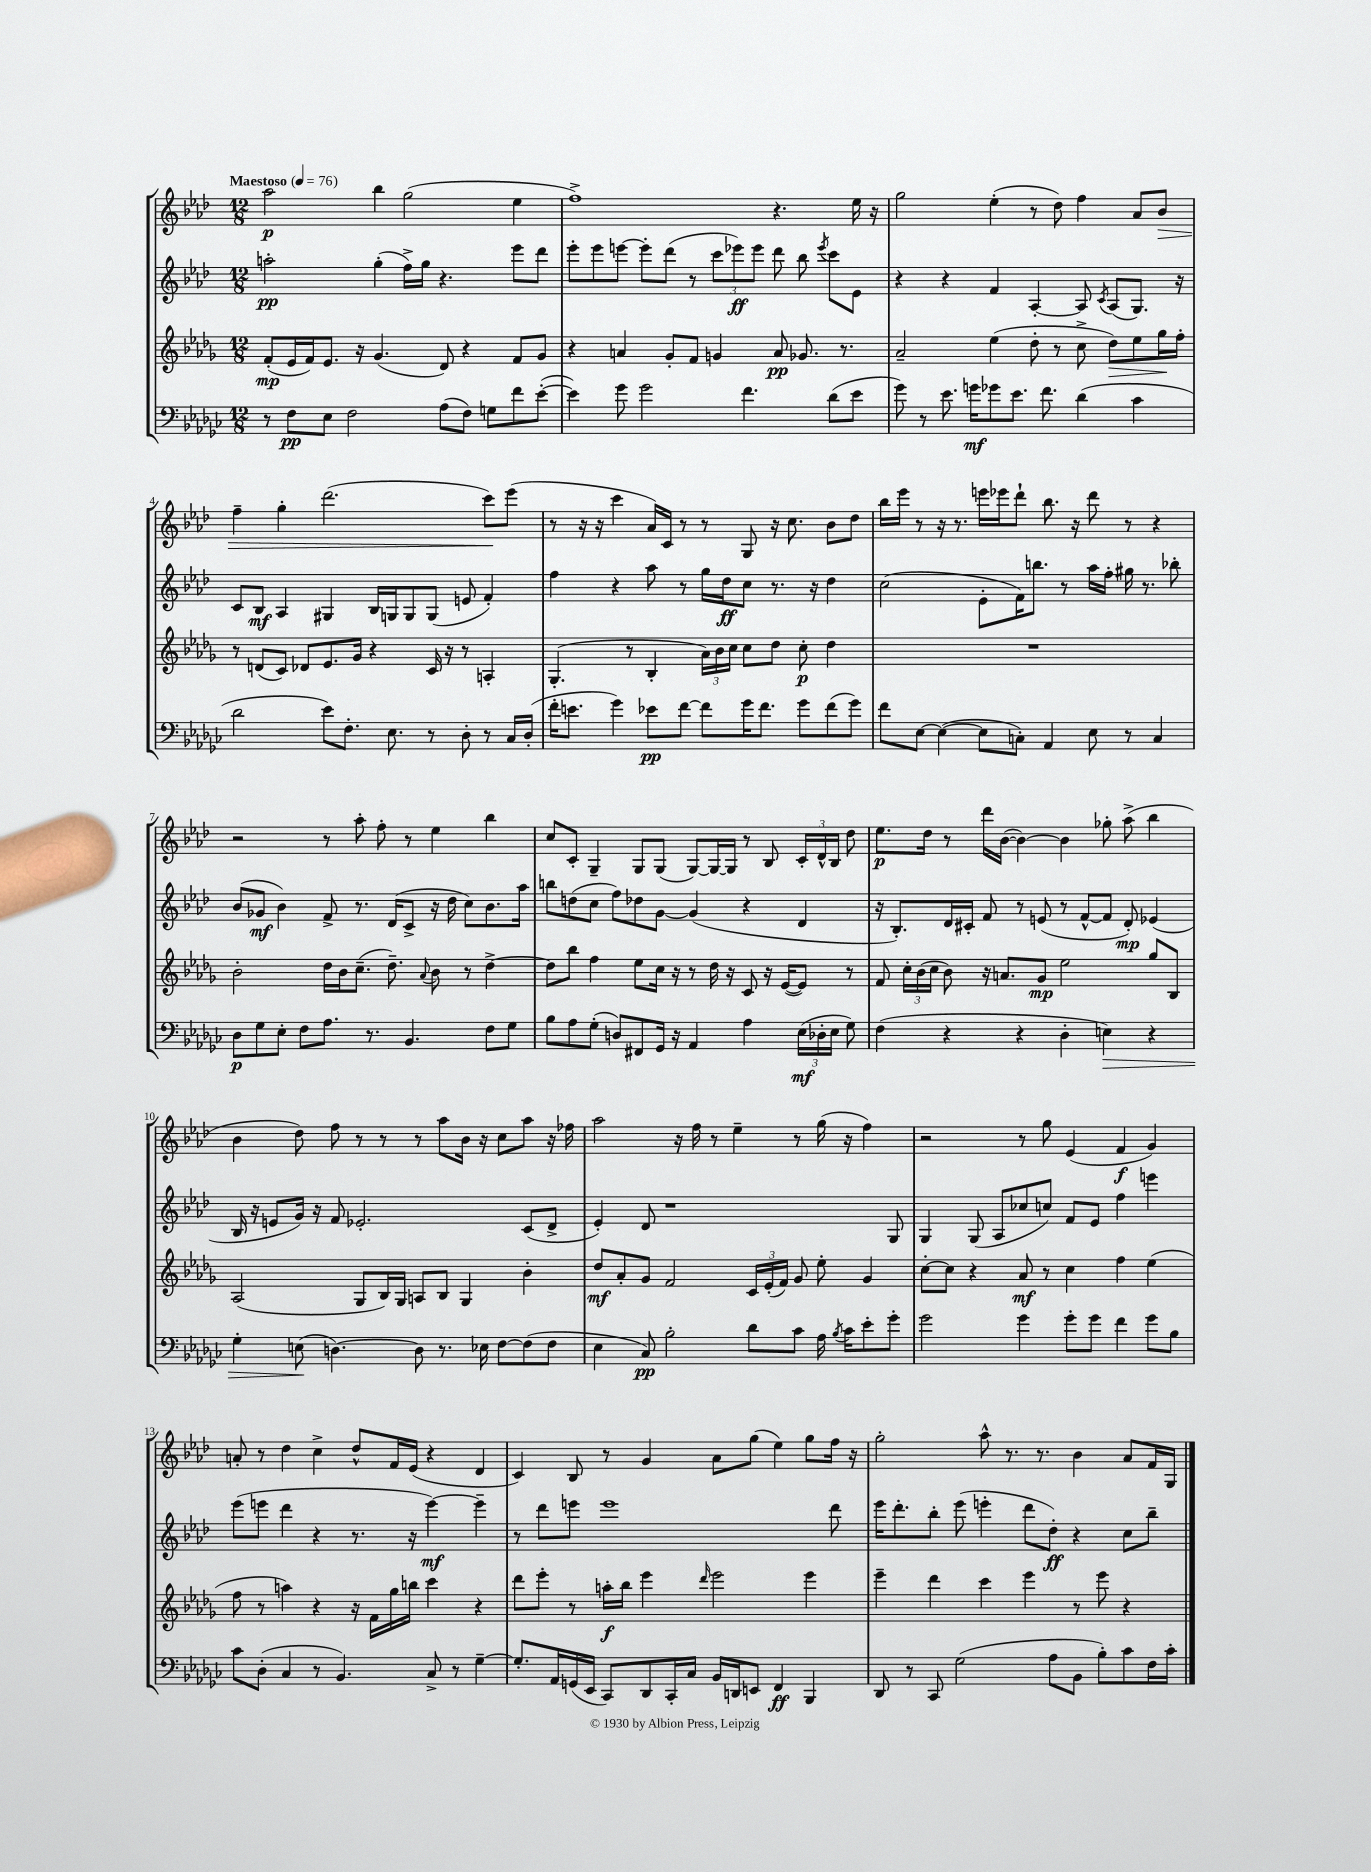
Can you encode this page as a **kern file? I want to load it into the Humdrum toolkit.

**kern	**kern	**kern	**kern
*staff4	*staff3	*staff2	*staff1
*clefF4	*clefG2	*clefG2	*clefG2
*k[b-e-a-d-g-c-]	*k[b-e-a-d-g-]	*k[b-e-a-d-]	*k[b-e-a-d-]
*M12/8	*M12/8	*M12/8	*M12/8
*MM76	*MM76	*MM76	*MM76
8r	(8f'/L	2aa'\	2aa-\
8F\L	16e-/L	.	.
.	16f/J)	.	.
8E-\J	8.e-/J	.	.
2F\	.	.	.
.	16r	.	.
.	(4.g-/	(4gg'\	4bb-\
.	.	16ff^\LL)	(2gg\
.	.	16gg\JJ	.
(8A-\L	8d-/)	4.r	.
8F\J)	4r	.	.
8G\L	.	.	.
8f\	8f/L	8eee-\L	4ee-\
([8e-'\J	8g-/J	8ddd-\J	.
=	=	=	=
4e-\])	4r	8eee-'\L	1ff^)
.	.	8eee-\	.
8g-\	4a/	[8eee\J	.
2g-\	.	8eee'\]L	.
.	8g-'/L	(8ddd-\J	.
.	8f/J	8r	.
.	4g/	12ccc\L	.
.	.	12eee-\)	.
4.f\	.	.	.
.	.	12eee-\J	.
.	8a/	8ddd-\	4.r
.	8.g-/	8bb-\	.
.	.	8qeee-/	.
(8d-\L	.	8ccc\L	.
.	8.r	.	.
8e-\J	.	8e-\J	16ee-\
.	.	.	16r
=	=	=	=
8g-\)	2a-~/	4r	2gg\
8r	.	.	.
8.e-\	.	4r	.
16g\LK	.	.	.
8g-\	(4ee-\	4f/	(4ee-'\
8.e-\J	.	.	.
.	8dd-'\	[4A-'/	8r
8.f\	.	.	.
.	8r	.	8dd-\)
(4d-\	8cc^\	8A-/]	4ff\
.	.	8qc/	.
.	8dd-\L)	(8A-/L	.
4c-\	8ee-\	8.G/J)	8a-/L
.	16gg-\L	.	8b-/J
.	16ff'\JJ	16r	.
=	=	=	=
2d-\	8r	8c/L	4ff~\
.	(8d/L	8B-/J	.
.	8c/J)	4A-/	4gg'\
.	8d-/L	.	.
8e-\L)	8.e-/	4G#/	(2.ddd-\
8.F'\J	.	.	.
.	16g-/Jk	.	.
.	4r	16B-/LL	.
8.E-\	.	16G/J	.
.	.	8G/	.
8r	16c/	(8G/J	.
.	16r	.	.
8D-'\	8r	8e/	.
8r	4A'/	4f'/)	8ccc\L)
16C-/LL	.	.	(8eee-\J
(16D-'/JJ	.	.	.
=	=	=	=
16f'\LK	(4.G-'/	4ff\	8r
8.e\J	.	.	.
.	.	.	16r
.	.	.	16r
4g-\)	.	4r	4ccc\
.	8r	.	.
8e-\L	4B-'/	8aa-\	16a-/LL)
.	.	.	16c/JJ
[8f\J	.	8r	8r
8f\]L	24a-\LL)	16gg\LL	8r
.	24b-\	.	.
.	.	16dd-\J	.
.	24cc\JJ	.	.
16g-\K	8cc\L	8cc\J	8G/
8.f\J	.	.	.
.	8dd-\J	8.r	16r
.	.	.	8.cc\
8g-\L	8cc'\	.	.
.	.	16r	.
(8f\	4dd-\	4dd-\	8b-\L
8g-\J)	.	.	8dd-\J
=	=	=	=
8f\L	1.r	(2cc\	16bb-\LL
.	.	.	16eee-\JJ
[8E-\J	.	.	8r
(4E-\_	.	.	16r
.	.	.	8.r
8E-\]L	.	8e-'\L	16eee\LL
.	.	.	16eee-\J
8C'\J)	.	16f\K)	8ddd-`\J
.	.	8.bb\J	.
4AA-/	.	.	8.bb-\
.	.	8r	.
.	.	.	16r
8E-\	.	16aa-\LL	8ddd-\
.	.	16ff'\JJ	.
8r	.	16gg#\	8r
.	.	8.r	.
4C/	.	.	4r
.	.	8bb-'\	.
=	=	=	=
8D-\L	2b-'\	(8b-/L	2r
8G-\	.	8g-/J	.
8E-'\J	.	4b-\)	.
8F\L	.	.	.
8.A-\J	16dd-\LL	8f^/	8r
.	16b-\J	.	.
.	(8.cc~\J	8.r	8aa-'\
8.r	.	.	.
.	.	.	8ff'\
.	8.dd-~\)	(16d-/LK	.
4.BB-/	.	8c^/J	8r
.	8qqa-/	.	.
.	8b-\	16r	4ee-\
.	.	16dd-\	.
.	8r	8cc\L)	.
8F\L	[4dd-^\	8.b-\	4bb-\
8G-\J	.	.	.
.	.	16aa-\Jk	.
=	=	=	=
8B-\L	8dd-\]L	8bb\L	8cc/L
8A-\	8bb-\J	(8dd\	8c'/J
(8G-'\J	4ff\	8cc\J	4G~/
8D/L)	.	8ff\L)	.
8FF#/	8ee-\L	8dd-\	8G/L
16GG-/Jk	16cc\Jk	[8g\J	(8G/J
16r	16r	.	.
4AA-/	8r	(4g/]	[8G/L)
.	16dd-\	.	16G/_L
.	16r	.	16G/]JJ
4A-\	8c/	4r	8r
.	16r	.	8B-/
.	([16e-/LK	.	.
(24E-\LL	8e-/]J)	4d-/	24c'/LL
24D-'\	.	.	24d-^^/
24E-\JJ	.	.	24B-/JJ
8G-\)	8r	.	8dd-\
=	=	=	=
(4F\	8f/	16r	8.ee-\L
.	.	8.B-'/L)	.
.	24cc'\LL	.	.
.	(24b-\	.	.
.	.	.	16dd-\Jk
.	24cc\JJ	.	.
4r	8b-\)	16d-/L	8r
.	.	16c#'/JJ	.
.	16r	8f/	16ddd-\LL
.	8.a/L	.	([16b-\JJ
4r	.	8r	4b-\_)
.	8g-/J	(8e/	.
4D-'\	2ee-\	8r	4b-\]
.	.	[8f^^/L	.
4E\)	.	8f/]J	8gg-'\
.	.	8d-'/)	(8aa-^\
4r	8gg-/L	(4e-/	4bb-\
.	8B-/J	.	.
=	=	=	=
4G-'\	(2A-/	16B-/	4b-\
.	.	16r	.
.	.	8e/L	.
(8E\	.	16g/Jk)	8dd-\)
.	.	16r	.
[4.D\)	.	8f/	8ff\
.	8G-/L	2.e-'/	8r
.	16B-/L)	.	8r
.	16G-/JJ	.	.
8D\]	8A/L	.	8r
8.r	8B-/J	.	8aa-\L
.	4G-/	.	16b-\Jk
16E-\	.	.	16r
[8F\L	.	.	8cc\L
(8F\]	4b-'\	(8c/L	8aa-\J
8F\J	.	8d-^/J	16r
.	.	.	16ff-\
=	=	=	=
4E-\	8dd-/L	4e-'/)	2aa-\
.	8a-'/	.	.
8C-/)	8g-/J	8d-/	.
2B-'\	2f/	1r	.
.	.	.	16r
.	.	.	16ff\
.	.	.	8r
.	.	.	4ee-~\
8d-\L	24c/LL	.	.
.	(24e-'/	.	.
.	24f/JJ)	.	.
8c-\J	8g-/	.	8r
16A-\	8ee-'\	.	(16gg\
8qB-/	.	.	.
16c-\LK	.	.	16r
8e-'\	4g-/	.	4ff\)
8g-'\J	.	8G/	.
=	=	=	=
2g-\	[8cc'\L	4G/	2r
.	8cc\]J	.	.
.	4r	(8G/	.
.	.	8A-/L	.
4g-\	8a-/	8cc-/	8r
.	8r	8cc/J)	8gg\
8g-'\L	4cc\	8f/L	(4e-/
8g-\J	.	8e-/J	.
4f\	4ff\	4ff\	4f/
8g-\L	(4ee-\	4eee\	4g/)
8B-\J	.	.	.
=	=	=	=
8c-\L	8ff\	(8eee-\L	8a'/
(8D-'\J	8r	8eee\J	8r
4C-/	4aa\)	4ddd-\	4dd-\
8r	4r	4r	4cc^\
4.BB-/)	.	.	.
.	16r	8.r	8dd-^^/L
.	16f\LL	.	.
.	16gg-\	.	16f/L
.	16bb\JJ	16r	(16e-/JJ
8C-^/	4ccc\	[4eee\)	4r
8r	.	.	.
[4G-~\	4r	4eee~\]	4d-/
=	=	=	=
8.G-'/]L	8ddd-\L	8r	4c/)
.	8eee-'\J	8ddd-\L	.
16AA-/L	.	.	.
(16GG/	8r	8eee\J	8B-/
16EE-/JJ	.	.	.
8CC-/L)	16aa'\LL	1eee	8r
.	16bb-\JJ	.	.
8DD-/	4eee-\	.	4g/
16CC-'/L	.	.	.
16C-/JJ	.	.	.
.	16qqddd-/	.	.
16BB-/LL	2eee-\	.	8a-\L
16DD/J	.	.	.
8EE/J	.	.	(8gg\J
4FF/	.	.	4ee-\)
4BBB-/	4eee-\	.	8gg\L
.	.	8ddd-\	16ff\Jk
.	.	.	16r
=	=	=	=
8DD-/	4eee-~\	16eee-\LK	2gg'\
.	.	8.ddd-'\	.
8r	.	.	.
8CC-/	4ddd-\	8bb-'\J	.
(2G-\	.	(8eee-\	.
.	4ccc\	4eee'\	8aa-^^\
.	.	.	8.r
.	4eee-\	8ddd-\L	.
.	.	.	8.r
8A-\L	.	8dd-'\J)	.
8BB-\J	8r	4r	4b-\
8B-'\L)	8eee-\	.	.
8c-\	4r	8cc\L	8a-/L
16F\L	.	8bb-~\J	16f/L
16c-'\JJ	.	.	16G/JJ
==	==	==	==
*-	*-	*-	*-
